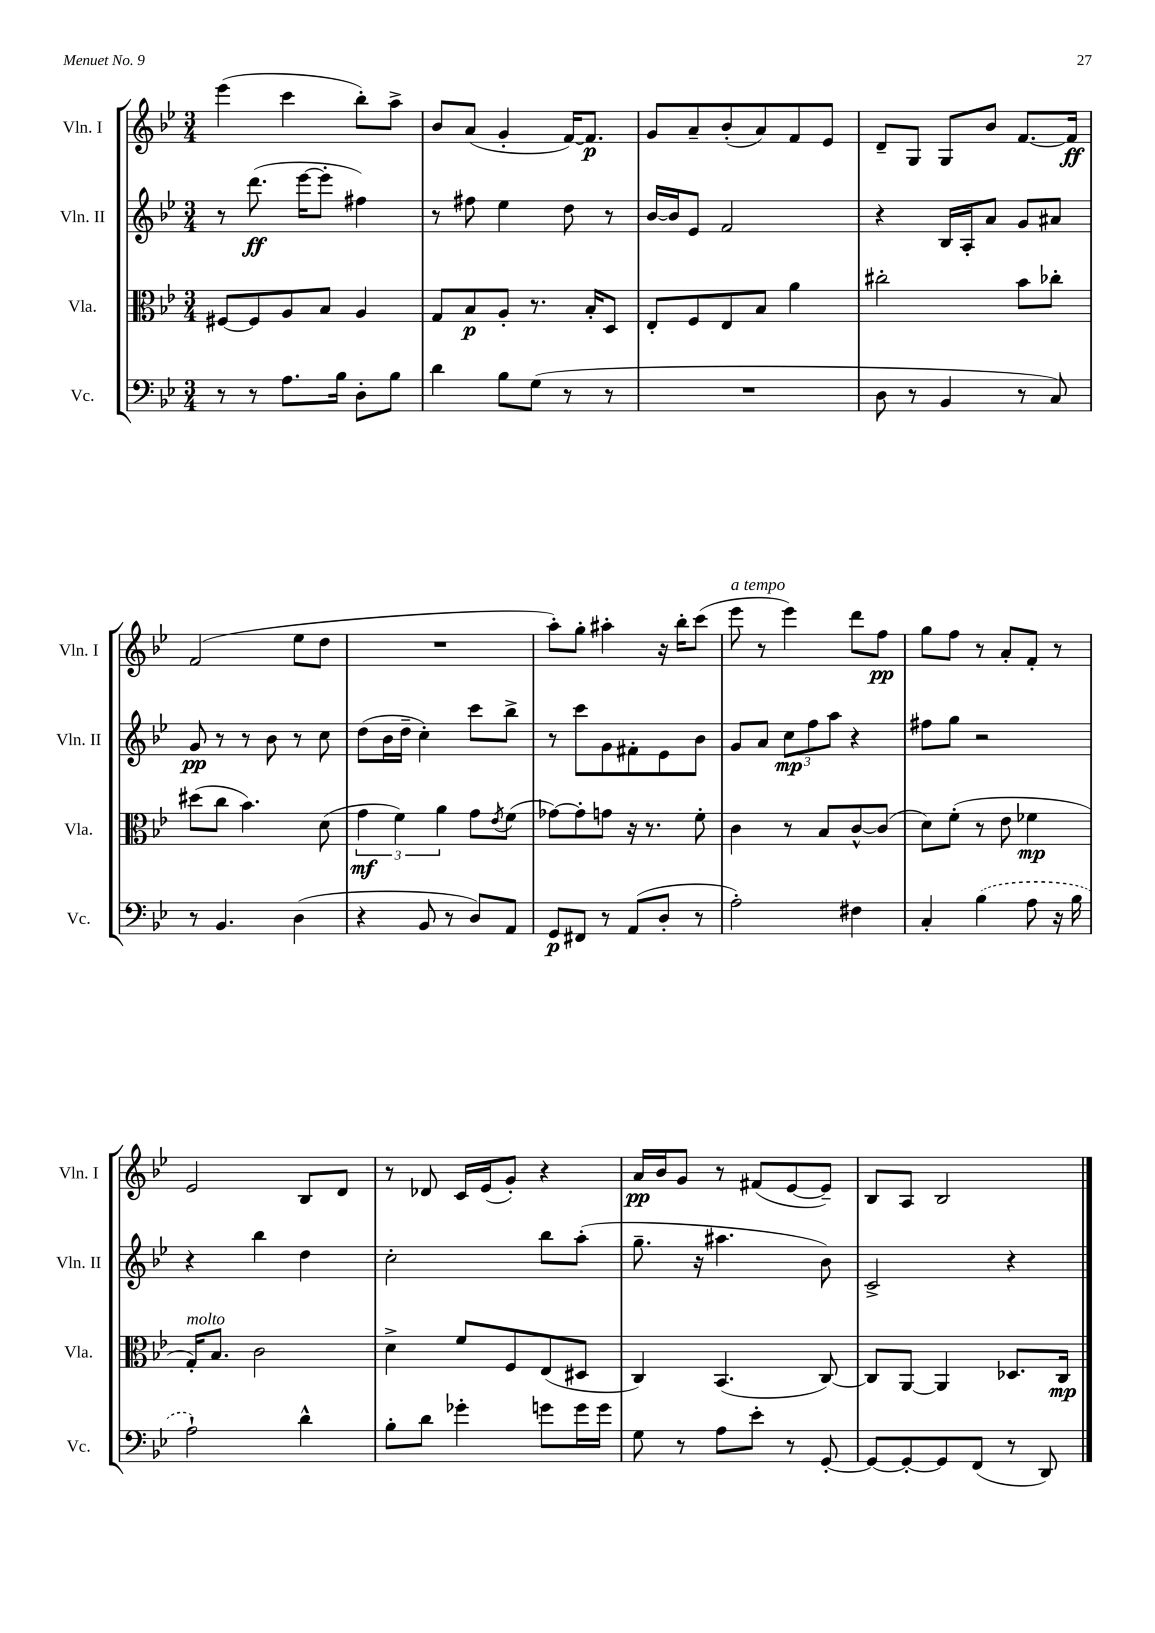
<<
\new StaffGroup <<
\new Staff = "s0" \with { instrumentName = "Vln. I" shortInstrumentName = "Vln. I" } {
    \clef treble \key bes \major \numericTimeSignature \time 3/4
    ees'''4( c'''4 bes''8-.) a''8-> |
    bes'8 a'8( g'4-. f'16~) f'8.\p |
    g'8 a'8-- bes'8-.( a'8) f'8 ees'8 |
    d'8-- g8 g8 bes'8 f'8.~ f'16\ff |
    f'2( ees''8 d''8 |
    R2. |
    a''8-.) g''8-. ais''4-. r16 bes''16-. c'''8( |
    ees'''8^\markup { \italic "a tempo" } r8 ees'''4) d'''8 f''8\pp |
    g''8 f''8 r8 a'8-. f'8-. r8 |
    ees'2 bes8 d'8 |
    r8 des'8 c'16 ees'16( g'8-.) r4 |
    a'16\pp bes'16 g'8 r8 fis'8( ees'8~ ees'8--) |
    bes8 a8 bes2 \bar "|." |
}
\new Staff = "s1" \with { instrumentName = "Vln. II" shortInstrumentName = "Vln. II" } {
    \clef treble \key bes \major \numericTimeSignature \time 3/4
    r8 d'''8.\ff( ees'''16~ ees'''8-. fis''4) |
    r8 fis''8 ees''4 d''8 r8 |
    bes'16~ bes'16 ees'8 f'2 |
    r4 bes16 a16-. a'8 g'8 ais'8 |
    g'8\pp r8 r8 bes'8 r8 c''8 |
    d''8( bes'16 d''16-- c''4-.) c'''8 bes''8-> |
    r8 c'''8 g'8 fis'8-. ees'8 bes'8 |
    g'8 a'8 \tuplet 3/2 { c''8\mp f''8 a''8 } r4 |
    fis''8 g''8 r2 |
    r4 bes''4 d''4 |
    c''2-. bes''8 a''8-.( |
    g''8.-- r16 ais''4. bes'8) |
    c'2-> r4 \bar "|." |
}
\new Staff = "s2" \with { instrumentName = "Vla." shortInstrumentName = "Vla." } {
    \clef alto \key bes \major \numericTimeSignature \time 3/4
    fis8~ fis8 a8 bes8 a4 |
    g8 bes8\p a8-. r8. bes16-. d8 |
    ees8-. f8 ees8 bes8 a'4 |
    cis''2-. bes'8 ces''8-. |
    dis''8( c''8 bes'4.) d'8( |
    \tuplet 3/2 { g'4\mf f'4) a'4 } g'8 \acciaccatura { ees'8 } f'8( |
    ges'8~) ges'8-. g'8 r16 r8. f'8-. |
    c'4 r8 bes8 c'8~-^ c'8( |
    d'8) f'8-.( r8 ees'8 fes'4\mp |
    g16-.^\markup { \italic "molto" }) bes8. c'2 |
    d'4-> f'8 f8 ees8( dis8 |
    c4) bes,4.( c8~) |
    c8 a,8~ a,4 des8. c16\mp \bar "|." |
}
\new Staff = "s3" \with { instrumentName = "Vc." shortInstrumentName = "Vc." } {
    \clef bass \key bes \major \numericTimeSignature \time 3/4
    r8 r8 a8. bes16 d8-. bes8 |
    d'4 bes8 g8( r8 r8 |
    R2. |
    d8 r8 bes,4 r8 c8) |
    r8 bes,4. d4( |
    r4 bes,8 r8 d8) a,8 |
    g,8\p fis,8 r8 a,8( d8-. r8 |
    a2-.) fis4 |
    c4-. \once \slurDashed bes4( a8 r16 bes16 |
    a2-!) d'4-^ |
    bes8-. d'8 ges'4-. g'8 g'16 g'16 |
    g8 r8 a8 ees'8-. r8 g,8~-. |
    g,8~ g,8~-. g,8 f,8( r8 d,8) \bar "|." |
}
>>
>>
\layout { \context { \Score \remove "Bar_number_engraver" } }
